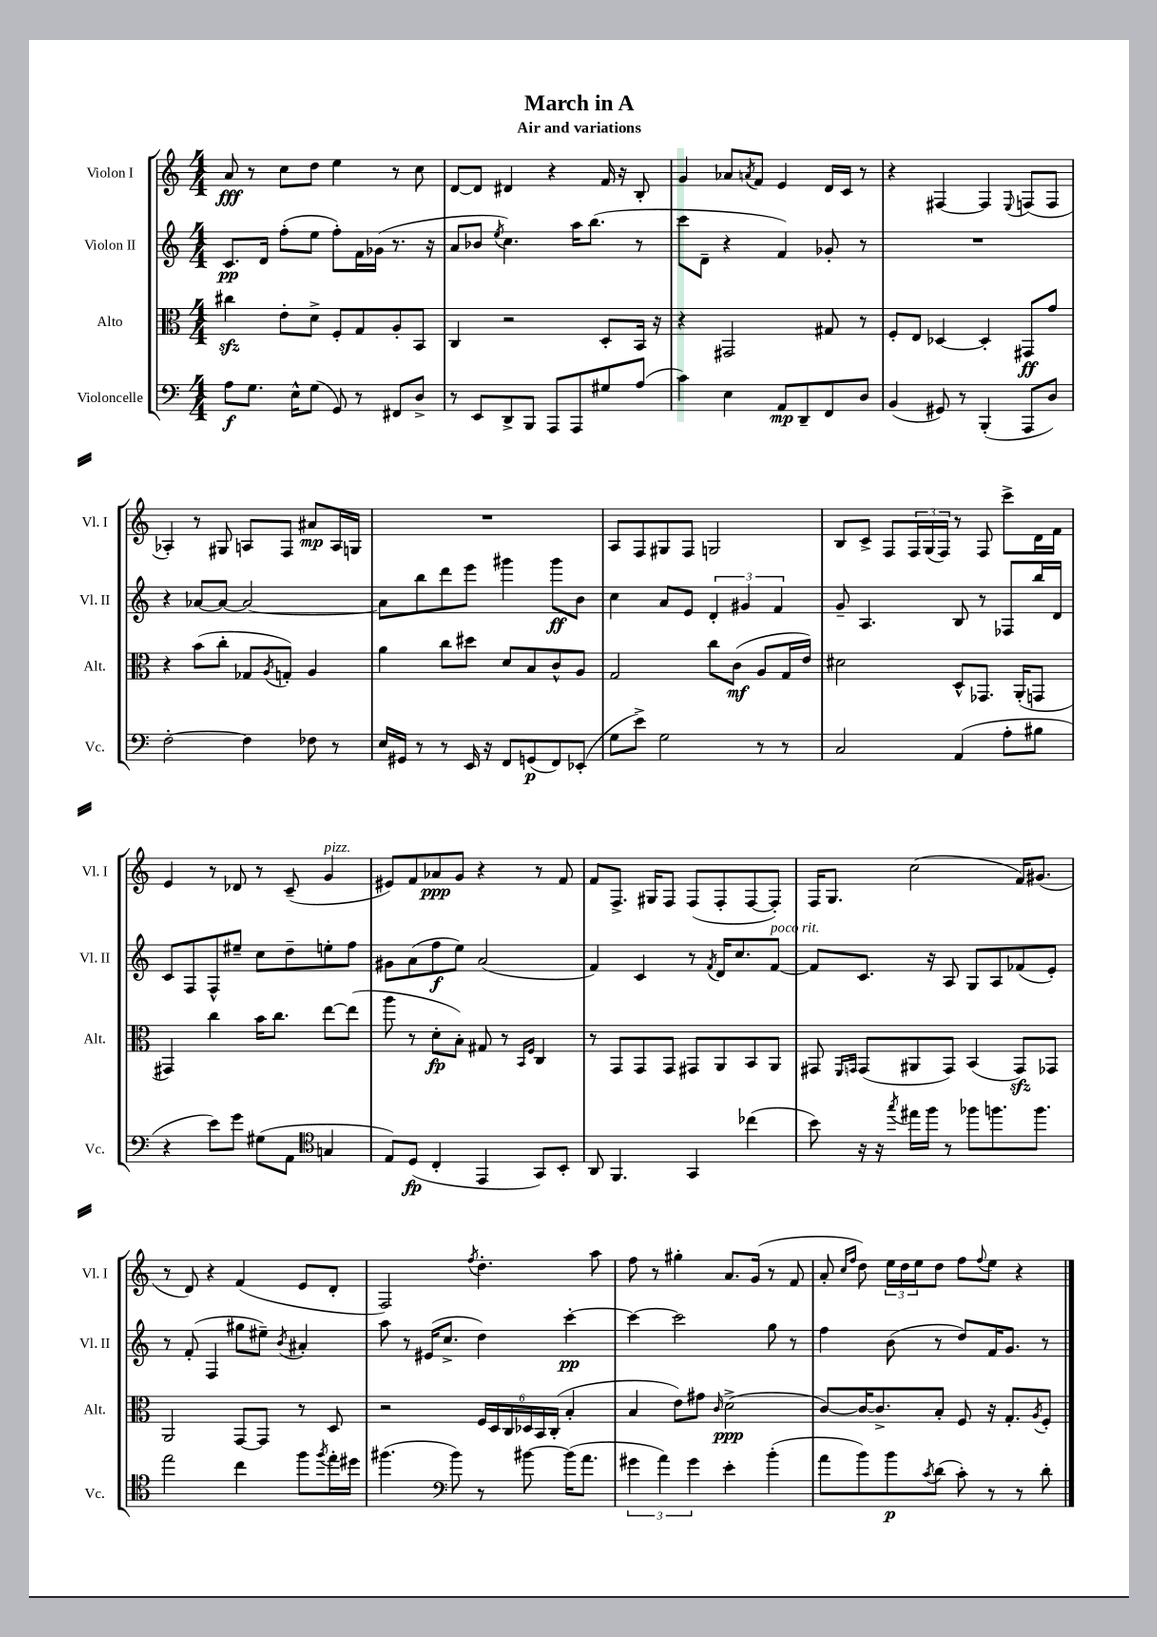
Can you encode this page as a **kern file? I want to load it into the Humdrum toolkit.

**kern	**dynam	**kern	**dynam	**kern	**dynam	**kern	**dynam
*part4	*part4	*part3	*part3	*part2	*part2	*part1	*part1
*staff4	*staff4	*staff3	*staff3	*staff2	*staff2	*staff1	*staff1
*I"Violoncelle	*	*I"Alto	*	*I"Violon II	*	*I"Violon I	*
*I'Vc.	*	*I'Alt.	*	*I'Vl. II	*	*I'Vl. I	*
*clefF4	*	*clefC3	*	*clefG2	*	*clefG2	*
*k[]	*	*k[]	*	*k[]	*	*k[]	*
*M4/4	*	*M4/4	*	*M4/4	*	*M4/4	*
=1	=1	=1	=1	=1	=1	=1	=1
8A\L	f	4cc#Xzz\	.	8.c/L	pp	8a/	fff
8.G\J	.	.	.	.	.	8r	.
.	.	.	.	16d/Jk	.	.	.
.	.	8e'\L	.	(8ff'\L	.	8cc\L	.
16E^^\KL	.	.	.	.	.	.	.
(8G\J	.	8d^\J	.	8ee\J	.	8dd\J	.
8GG/)	.	8F'/L	.	8ff'\L)	.	4ee\	.
8r	.	8G/	.	16f\L	.	.	.
.	.	.	.	(16g-X\JJ	.	.	.
8FF#X/L	.	8A'/	.	8.r	.	8r	.
8D^/J	.	8BB/J	.	.	.	8cc\	.
.	.	.	.	16r	.	.	.
=2	=2	=2	=2	=2	=2	=2	=2
8r	.	4C/	.	8a/L	.	[8d/L	.
8EE/L	.	.	.	8b-X/J	.	8d/J]	.
.	.	.	.	8qee/	.	.	.
8DD^/	.	2r	.	4.cc\)	.	4d#X/	.
8BBB/J	.	.	.	.	.	.	.
8AAA/L	.	.	.	.	.	4r	.
8AAA/	.	.	.	16aa\KL	.	.	.
.	.	.	.	(8.bb\J	.	.	.
8G#X/	.	8D'/L	.	.	.	16f/	.
.	.	.	.	.	.	16r	.
(8A/J	.	16BB/Jk	.	8r	.	8B'/	.
.	.	16r	.	.	.	.	.
=3	=3	=3	=3	=3	=3	=3	=3
4c\)	.	4r	.	8ccc\L	.	4g/	.
.	.	.	.	8d~\J	.	.	.
4E\	.	2GG#X/	.	4r	.	8a-X/L	.
.	.	.	.	.	.	8qan/	.
.	.	.	.	.	.	8f/J	.
8AA/L	mp	.	.	4f/)	.	4e/	.
8DD~/	.	.	.	.	.	.	.
8FF/	.	8G#X/	.	8g-X'/	.	16d/LL	.
.	.	.	.	.	.	16c/JJ	.
8D/J	.	8r	.	8r	.	8r	.
=4	=4	=4	=4	=4	=4	=4	=4
(4BB/	.	8F'/L	.	1r	.	4r	.
.	.	8E/J	.	.	.	.	.
8GG#X/)	.	[4D-X/	.	.	.	[4F#X/	.
8r	.	.	.	.	.	.	.
(4BBB'/	.	4D-'/]	.	.	.	4F#/]	.
.	.	.	.	.	.	8qqE/	.
8AAA/L	.	8GG#X/L	ff	.	.	(8Fn/L	.
8D/J)	.	8g/J	.	.	.	8F/J	.
!!LO:LB:g=z
=5	=5	=5	=5	=5	=5	=5	=5
[2F'\	.	4r	.	4r	.	4A-X'/)	.
.	.	(8b\L	.	[8a-X/L	.	8r	.
.	.	8cc'\J	.	8a-/J_	.	8G#X/	.
4F\]	.	8G-X/L	.	2a-/_	.	8An/L	.
.	.	8qA/	.	.	.	.	.
.	.	8Gn'/J)	.	.	.	8F/J	.
8F-X\	.	4A/	.	.	.	8a#X/L	mp
8r	.	.	.	.	.	16A/L	.
.	.	.	.	.	.	16Gn/JJ	.
=6	=6	=6	=6	=6	=6	=6	=6
16E/LL	.	4a\	.	8a-\L]	.	1r	.
16GG#X/JJ	.	.	.	.	.	.	.
8r	.	.	.	8bb\	.	.	.
8r	.	8cc\L	.	8ddd\	.	.	.
16EE/	.	8dd#X\J	.	8eee\J	.	.	.
16r	.	.	.	.	.	.	.
8FF/L	.	8d/L	.	4ggg#X\	.	.	.
(8GGn/	p	8B/	.	.	.	.	.
8FF/)	.	8c^^/	.	8ggg#\L	ff	.	.
(8EE-X'/J	.	8A/J	.	8b\J	.	.	.
=7	=7	=7	=7	=7	=7	=7	=7
8G\L	.	2G/	.	4cc\	.	8A/L	.
8e^\J)	.	.	.	.	.	8F/	.
2G\	.	.	.	8a/L	.	8G#X/	.
.	.	.	.	8e/J	.	8F/J	.
.	.	8cc\L	.	6d'/	.	2Gn/	.
.	.	(8c\J	mf	.	.	.	.
.	.	.	.	6g#X/	.	.	.
8r	.	8A/L	.	.	.	.	.
.	.	.	.	6f/	.	.	.
8r	.	16G/L	.	.	.	.	.
.	.	16e/JJ)	.	.	.	.	.
=8	=8	=8	=8	=8	=8	=8	=8
2C/	.	2d#X\	.	8g~/	.	8B/L	.
.	.	.	.	4.A/	.	8c^/J	.
.	.	.	.	.	.	8F/L	.
.	.	.	.	.	.	24F/L	.
.	.	.	.	.	.	(24G/	.
.	.	.	.	.	.	24F/JJ)	.
(4AA/	.	8D^^/L	.	8B/	.	8r	.
.	.	8.GG-X/J	.	8r	.	8F/	.
8A'\L	.	.	.	8F-X/L	.	8ccc^\L	.
.	.	(16AA'/KL	.	.	.	.	.
8B#X\J	.	8GGn/J	.	16bb/L	.	16d\L	.
.	.	.	.	16d/JJ	.	16f\JJ	.
!!LO:LB:g=z
=9	=9	=9	=9	=9	=9	=9	=9
4r	.	4GG#X/)	.	8c/L	.	4e/	.
.	.	.	.	8F/	.	.	.
8e\L)	.	4cc\	.	8F^^/	.	8r	.
8g\J	.	.	.	8ee#X~/J	.	8d-X/	.
(8G#X\L	.	16b\KL	.	8cc\L	.	8r	.
.	.	8.cc\J	.	.	.	.	.
8AA\J	.	.	.	8dd~\	.	(8c~/	.
*clefC4	*	*	*	*	*	*	*
!	!	!	!	!	!	!LO:TX:a:i:t=pizz.	!
4Gn/	.	[8ee\L	.	8een'\	.	4g/	.
.	.	(8ee\J]	.	8ff\J	.	.	.
=10	=10	=10	=10	=10	=10	=10	=10
8E/L)	.	8aa\	.	8g#X\L	.	8e#X/L)	.
(8D/J	fp	8r	.	(8a\	.	8f/	.
4C'/	.	8d'\L	fp	8ff\	f	8a-X/	ppp
.	.	8B'\J)	.	8ee\J)	.	8g/J	.
4EE/	.	8G#X/	.	(2a/	.	4r	.
.	.	8r	.	.	.	.	.
.	.	16qqBB/LL	.	.	.	.	.
.	.	16qqF/JJ	.	.	.	.	.
8GG/L)	.	4C/	.	.	.	8r	.
8BB'/J	.	.	.	.	.	8f/	.
=11	=11	=11	=11	=11	=11	=11	=11
8AA/	.	8r	.	4f/)	.	8f/L	.
4.FF/	.	8GG/L	.	.	.	8.F^/J	.
.	.	8GG/	.	4c/	.	.	.
.	.	.	.	.	.	16G#X/KL	.
.	.	8GG/J	.	.	.	8F/J	.
4GG/	.	8GG#X/L	.	8r	.	(8F/L	.
.	.	.	.	8qf/	.	.	.
.	.	8AA/	.	16d/KL	.	8F'/	.
.	.	.	.	8.cc/	.	.	.
(4cc-X\	.	8BB/	.	.	.	[8F/	.
!	!	!	!	!LO:TX:a:i:t=poco rit.	!	!	!
.	.	8AA/J	.	[8f/J	.	8F'/J])	.
=12	=12	=12	=12	=12	=12	=12	=12
8b\)	.	8GG#X/	.	8f/L]	.	16F/KL	.
.	.	.	.	.	.	8.G/J	.
.	.	16qqFF/LL	.	.	.	.	.
.	.	16qqGGn/JJ	.	.	.	.	.
16r	.	(8GG/L	.	8.c/J	.	.	.
16r	.	.	.	.	.	.	.
8qgg/	.	.	.	.	.	.	.
16ee#X\LL	.	8AA#X/	.	.	.	(2cc\	.
16ff\JJ	.	.	.	16r	.	.	.
8r	.	8GG/J)	.	8A/	.	.	.
8ff-X\L	.	(4BB/	.	8G/L	.	.	.
8.ffn\	.	.	.	8A/	.	.	.
.	.	8GGzz/L)	.	(8f-X/	.	16f/KL)	.
8.ff\J	.	.	.	.	.	(8.g#X/J	.
.	.	8GG-X/J	.	8e'/J)	.	.	.
!!LO:LB:g=z
=13	=13	=13	=13	=13	=13	=13	=13
2ee\	.	2AA/	.	8r	.	8r	.
.	.	.	.	(8f'/	.	8d/)	.
.	.	.	.	4F/	.	4r	.
4cc\	.	[8GG/L	.	8gg#X\L	.	(4f/	.
.	.	8GG/J]	.	8ee#X~\J)	.	.	.
.	.	.	.	8qb/	.	.	.
8ff\L	.	8r	.	4a#X'/	.	8e/L	.
8qff/	.	.	.	.	.	.	.
16ee'\L	.	8D/	.	.	.	8d'/J	.
16dd#X\JJ	.	.	.	.	.	.	.
=14	=14	=14	=14	=14	=14	=14	=14
(4.ff#X\	.	2r	.	8aa\	.	2F/)	.
.	.	.	.	8r	.	.	.
.	.	.	.	(16e#X/KL	.	.	.
.	.	.	.	8.cc^/J	.	.	.
*clefF4	*	*	*	*	*	*	*
8b\)	.	.	.	.	.	.	.
.	.	.	.	.	.	8qff/	.
8r	.	24F/LL	.	4dd\)	.	4.dd'\	.
.	.	24D/	.	.	.	.	.
.	.	24C/	.	.	.	.	.
[8b#X\	.	24D-X/	.	.	.	.	.
.	.	24BB/	.	.	.	.	.
.	.	(24C'/JJ	.	.	.	.	.
(16b#\KL]	.	4B'/	.	[4ccc'\	pp	.	.
8.a\J	.	.	.	.	.	.	.
.	.	.	.	.	.	8aa\	.
=15	=15	=15	=15	=15	=15	=15	=15
6g#X\	.	4B/	.	4ccc\_	.	8ff\	.
.	.	.	.	.	.	8r	.
6a\)	.	.	.	.	.	.	.
.	.	8e\L)	.	2ccc\]	.	4gg#X'\	.
6g#\	.	.	.	.	.	.	.
.	.	8g#X\J	.	.	.	.	.
.	.	16qqc/	.	.	.	.	.
4e'\	.	(2d^\	ppp	.	.	8.a/L	.
.	.	.	.	.	.	(16g/Jk	.
(4b'\	.	.	.	8gg\	.	8r	.
.	.	.	.	8r	.	8f/	.
=16	=16	=16	=16	=16	=16	=16	=16
8a\L	.	[8c/L)	.	4ff\	.	8a'/	.
.	.	.	.	.	.	16qqcc/LL	.
.	.	.	.	.	.	16qqff/JJ	.
8b\)	.	16c/K_	.	.	.	8dd\)	.
.	.	8.c^/]	.	.	.	.	.
8b\	p	.	.	(8b\	.	24ee\LL	.
.	.	.	.	.	.	24dd\	.
.	.	.	.	.	.	24ee\J	.
8qc/	.	.	.	.	.	.	.
(8d\J	.	8B'/J	.	8r	.	8dd\J	.
8c'\)	.	8F/	.	8dd/L)	.	8ff\L	.
.	.	.	.	.	.	8qqff/	.
8r	.	16r	.	16f/K	.	8ee\J	.
.	.	8.G'/L	.	8.g/J	.	.	.
8r	.	.	.	.	.	4r	.
.	.	8qA/	.	.	.	.	.
8d'\	.	8F'/J	.	8r	.	.	.
==	==	==	==	==	==	==	==
*-	*-	*-	*-	*-	*-	*-	*-
